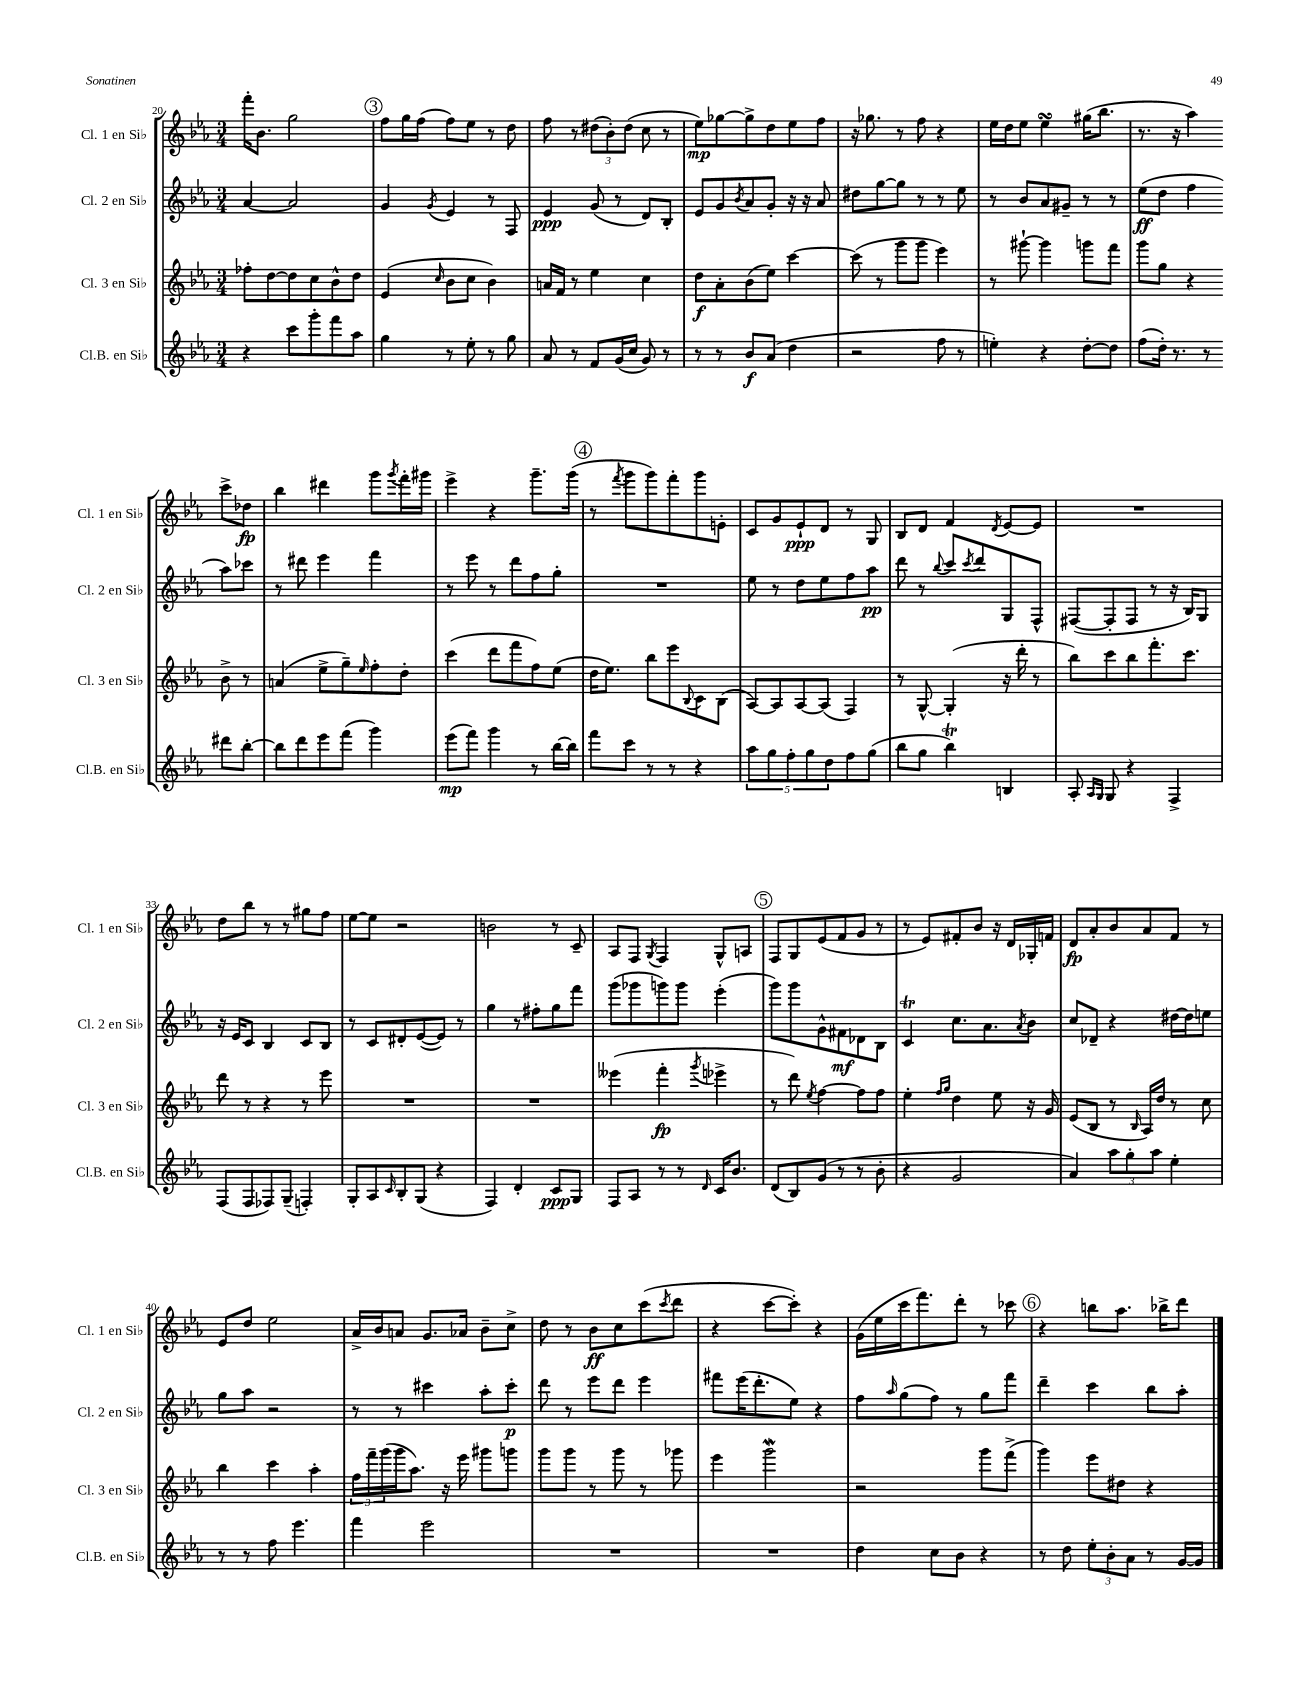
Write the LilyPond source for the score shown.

<<
\new StaffGroup <<
\new Staff = "s0" \with { instrumentName = "Cl. 1 en Sib" shortInstrumentName = "Cl. 1 en Sib" } {
    \clef treble \key ees \major \numericTimeSignature \time 3/4
    f'''16-. bes'8. g''2 |
    \mark \markup { \circle "3" } f''8 g''16 f''16( f''8) ees''8 r8 d''8 |
    f''8 r8 \tuplet 3/2 { dis''8( bes'8-.) dis''8( } c''8 r8 |
    ees''8\mp) ges''8~ ges''8-> d''8 ees''8 f''8 |
    r16 ges''8. r8 f''8 r4 |
    ees''16 d''16 ees''8 ees''4\turn gis''16( bes''8. |
    r8. r16 aes''4) c'''8-> des''8\fp |
    bes''4 dis'''4 g'''8 \acciaccatura { g'''8 } f'''16-. gis'''16 |
    ees'''4-> r4 g'''8.-- g'''16( |
    \mark \markup { \circle "4" } r8 \acciaccatura { f'''8 } g'''8 g'''8) f'''8-. g'''8 e'8-. |
    c'8 g'8 ees'8-!\ppp d'8 r8 g8 |
    bes8 d'8 f'4 \acciaccatura { d'8 } ees'8~ ees'8 |
    R2. |
    d''8 bes''8 r8 r8 gis''8 f''8 |
    ees''8~ ees''8 r2 |
    b'2 r8 c'8-- |
    aes8 f8 \acciaccatura { g8 } f4 g8-^ a8 |
    \mark \markup { \circle "5" } f8 g8 ees'8( f'8 g'8 r8 |
    r8 ees'8) fis'8-. bes'8 r16 d'16 ges16-. f'16 |
    d'8\fp aes'8-. bes'8 aes'8 f'8 r8 |
    ees'8 d''8 ees''2 |
    aes'16-> bes'16 a'8 g'8. aes'16 bes'8-- c''8-> |
    d''8 r8 bes'8\ff c''8 c'''8( \acciaccatura { c'''8 } d'''8 |
    r4 c'''8~ c'''8-.) r4 |
    g'16( ees''16 c'''16 f'''8.) d'''8-. r8 ces'''8 |
    \mark \markup { \circle "6" } r4 b''8 aes''8. bes''16-> d'''8 \bar "|." |
}
\new Staff = "s1" \with { instrumentName = "Cl. 2 en Sib" shortInstrumentName = "Cl. 2 en Sib" } {
    \clef treble \key ees \major \numericTimeSignature \time 3/4
    aes'4~ aes'2 |
    \mark \markup { \circle "3" } g'4 \acciaccatura { g'8 } ees'4 r8 f8 |
    ees'4\ppp g'8( r8 d'8) bes8-. |
    ees'8 g'8 \acciaccatura { bes'8 } aes'8 g'8-. r16 r16 aes'8 |
    dis''8 g''8~ g''8 r8 r8 ees''8 |
    r8 bes'8 aes'8 gis'8-- r8 r8 |
    ees''8\ff( d''8 f''4 aes''8) ces'''8 |
    r8 dis'''8 ees'''4 f'''4 |
    r8 ees'''8 r8 d'''8 f''8 g''8-. |
    \mark \markup { \circle "4" } R2. |
    ees''8 r8 d''8 ees''8 f''8 aes''8\pp |
    d'''8 r8 \appoggiatura { bes''8 } c'''8 \acciaccatura { c'''8 } d'''8 g8 f8-^ |
    fis8~( fis8-. fis8 r8 r16 bes16) g8 |
    r16 ees'16 c'8 bes4 c'8 bes8 |
    r8 c'8 dis'8-. ees'8~( ees'8) r8 |
    g''4 r8 fis''8-. g''8 f'''8 |
    g'''8( ges'''8 g'''8) g'''8 ees'''4-.( |
    \mark \markup { \circle "5" } g'''8) g'''8 g'8-^ fis'8\mf des'8 bes8 |
    c'4\trill c''8. aes'8. \acciaccatura { aes'8 } bes'8 |
    c''8 des'8-- r4 dis''16~ dis''16 e''8 |
    g''8 aes''8 r2 |
    r8 r8 cis'''4 aes''8-. cis'''8-.\p |
    d'''8 r8 ees'''8 d'''8 ees'''4 |
    fis'''8 ees'''16( d'''8.-. ees''8) r4 |
    f''8 \grace { aes''16 } g''8( f''8) r8 g''8 f'''8 |
    \mark \markup { \circle "6" } d'''4-- c'''4 bes''8 aes''8-. \bar "|." |
}
\new Staff = "s2" \with { instrumentName = "Cl. 3 en Sib" shortInstrumentName = "Cl. 3 en Sib" } {
    \clef treble \key ees \major \numericTimeSignature \time 3/4
    fes''8-. d''8~ d''8 c''8 bes'8-^ d''8 |
    \mark \markup { \circle "3" } ees'4( \grace { c''16 } bes'8 c''8 bes'4) |
    a'16 f'16 r8 ees''4 c''4 |
    d''8\f aes'8-. bes'8( ees''8) c'''4~ |
    c'''8( r8 g'''8 g'''8 ees'''4) |
    r8 gis'''8~-! gis'''4 g'''8 f'''8 |
    g'''8 g''8 r4 bes'8-> r8 |
    a'4( ees''8-> g''8--) \grace { ees''16 } f''8-. d''8-. |
    c'''4( d'''8 f'''8 f''8) ees''8( |
    \mark \markup { \circle "4" } d''16 ees''8.) bes''8 ees'''8 \appoggiatura { bes8 } c'8 bes8( |
    aes8~) aes8 aes8~ aes8( f4) |
    r8 g8~-^ g4-.( r16 d'''16-. r8 |
    bes''8) c'''8 bes''8 f'''8.-. c'''8. |
    d'''8 r8 r4 r8 ees'''8 |
    R2. |
    R2. |
    eeses'''4( f'''4-.\fp \acciaccatura { g'''8 } ees'''4-> |
    \mark \markup { \circle "5" } r8 d'''8) \acciaccatura { ees''8 } f''4~ f''8 f''8 |
    ees''4-. \grace { f''16 g''16 } d''4 ees''8 r16 g'16 |
    ees'8( bes8 r8 \grace { bes16 } aes16) d''16 r8 c''8 |
    bes''4 c'''4 aes''4-. |
    \tuplet 3/2 { f''16 f'''16-- g'''16( } g'''16 aes''8.) r16 ees'''16 gis'''8 g'''8 |
    g'''8 g'''8 r8 g'''8 r8 ges'''8 |
    ees'''4 g'''2\mordent |
    r2 g'''8 f'''8->( |
    \mark \markup { \circle "6" } g'''4) ees'''8 dis''8 r4 \bar "|." |
}
\new Staff = "s3" \with { instrumentName = "Cl.B. en Sib" shortInstrumentName = "Cl.B. en Sib" } {
    \clef treble \key ees \major \numericTimeSignature \time 3/4
    r4 c'''8 g'''8-. f'''8 aes''8 |
    \mark \markup { \circle "3" } g''4 r8 ees''8-. r8 g''8 |
    aes'8 r8 f'8 g'16( c''16 g'8) r8 |
    r8 r8 bes'8\f aes'8( d''4 |
    r2 f''8 r8 |
    e''4-.) r4 d''8~-. d''8 |
    f''8( d''16-.) r8. r8 dis'''8 bes''8~-. |
    bes''8 d'''8 ees'''8 f'''8( g'''4) |
    ees'''8\mp( f'''8) g'''4 r8 bes''16~ bes''16 |
    \mark \markup { \circle "4" } f'''8 c'''8 r8 r8 r4 |
    \tuplet 5/4 { aes''8 g''8 f''8-. g''8 d''8 } f''8 g''8( |
    bes''8 g''8 bes''4\trill) b4 |
    aes8-. \grace { aes16 g16 } g8 r4 f4-> |
    f8( f8 fes8) g8--( f4-.) |
    g8-. aes8 \grace { c'16 } bes8-. g8( r4 |
    f4) d'4-. c'8\ppp g8 |
    f8 aes8 r8 r8 \grace { d'16 } c'16 bes'8. |
    \mark \markup { \circle "5" } d'8( bes8) g'8( r8 r8 bes'8-. |
    r4 g'2 |
    aes'4) \tuplet 3/2 { aes''8 g''8-. aes''8 } ees''4-. |
    r8 r8 f''8 ees'''4. |
    f'''4 ees'''2 |
    R2. |
    R2. |
    d''4 c''8 bes'8 r4 |
    \mark \markup { \circle "6" } r8 d''8 \tuplet 3/2 { ees''8-. bes'8-. aes'8 } r8 g'16~ g'16 \bar "|." |
}
>>
>>
\layout { \context { \Score currentBarNumber = #20 } }
